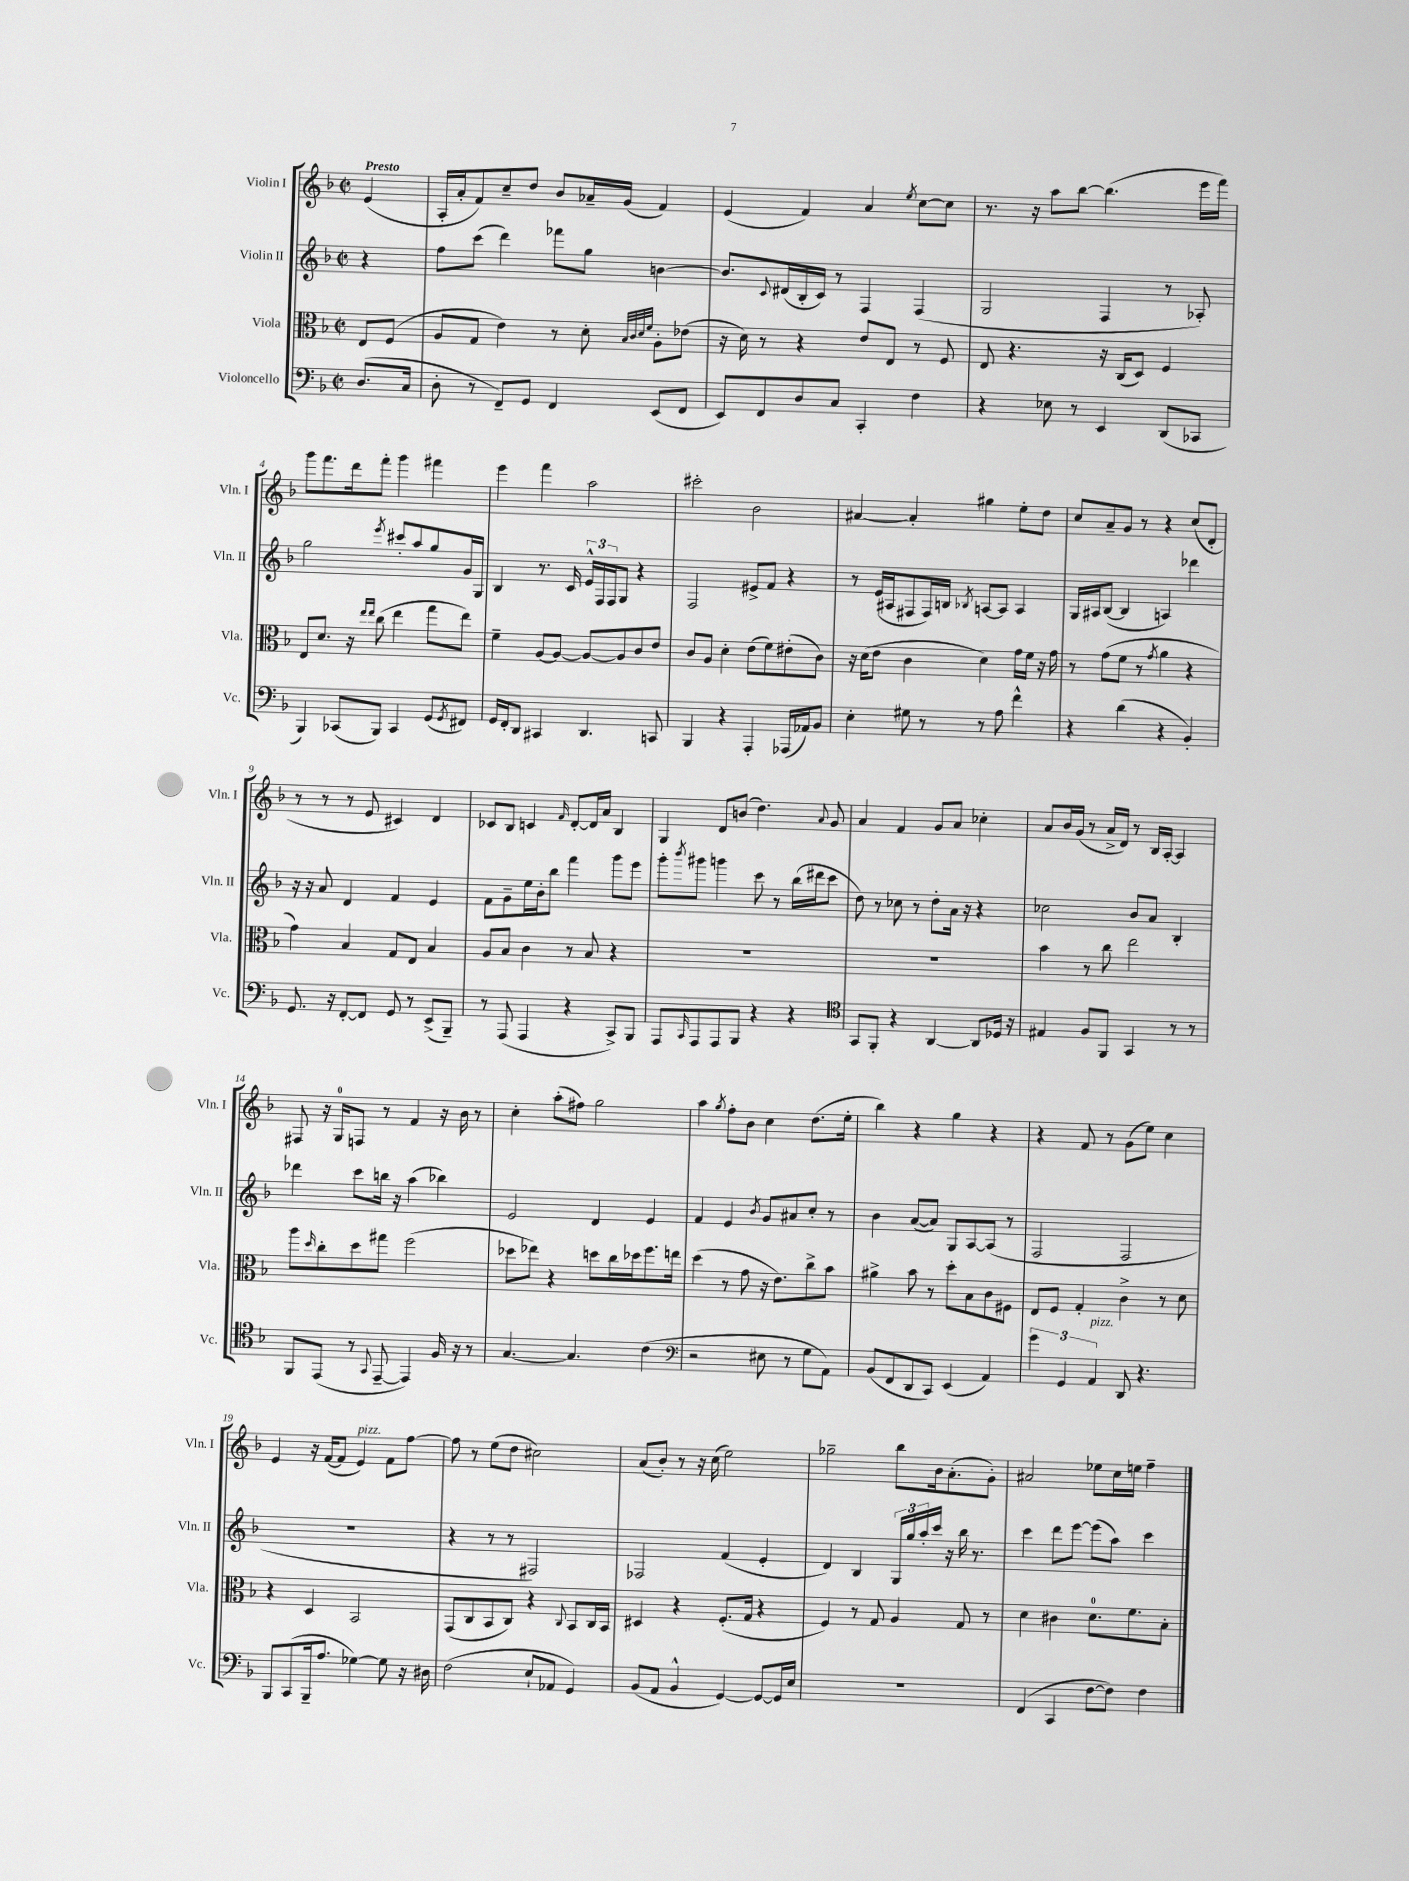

**kern	**kern	**kern	**kern
*staff4	*staff3	*staff2	*staff1
*clefF4	*clefC3	*clefG2	*clefG2
*k[b-]	*k[b-]	*k[b-]	*k[b-]
*M2/2	*M2/2	*M2/2	*M2/2
*met(c|)	*met(c|)	*met(c|)	*met(c|)
(8.D	8E	4r	(4e
.	(8F	.	.
16C	.	.	.
=	=	=	=
8D'	8A	8ff	16A'
.	.	.	16a'
8r	8G	(8ccc	8f)
8FF~)	4e)	4ddd)	8cc~
8GG	.	.	8dd
4FF	8r	8fff-	8b-
.	8d'	8gg	16a-~
.	.	.	(16g
.	32qqB-	.	.
.	32qqc	.	.
.	32qqd	.	.
.	32qqf	.	.
(8EE	8A'	[4b	4f)
8FF	(8e-	.	.
=	=	=	=
8EE)	16r	8.b]	(4e
.	16d)	.	.
8FF	8r	.	.
.	.	8qqc	.
.	.	(16d#	.
8D	4r	16B-'	4f)
.	.	16c)	.
8C	.	8r	.
4CC'	8e	4F	4a
.	8E	.	.
.	.	.	8qee
4F	8r	(4F	[8cc
.	8F	.	8cc]
=	=	=	=
4r	8E	2G	8.r
.	4.r	.	.
.	.	.	16r
8E-	.	.	8aa
8r	.	.	[8bb-
4EE	16r	4F	(4.bb-]
.	(16C	.	.
.	8D)	.	.
(8DD	4F	8r	.
8CC-	.	8A-')	16eee
.	.	.	16fff)
=	=	=	=
4BBB-)	8E	2gg	8ggg
.	8.d	.	8.fff
(8CC-	.	.	.
.	16r	.	16ddd
.	16qqee	.	.
.	16qqee	.	.
8BBB-)	(8cc	.	8fff'
.	.	8qeee	.
4CC-	4ee	8ccc#'	4ggg
.	.	8aa	.
(8GG	8gg	8gg	4fff#
8qGG	.	.	.
8FF#)	8ee)	16g	.
.	.	16G	.
=	=	=	=
16GG	4f~	4B-	4eee
16FF'	.	.	.
8DD	.	.	.
4CC#	[8A	8.r	4fff
.	8A_	.	.
.	.	16c	.
4.DD	8A_	24e^^	2aa
.	.	24F	.
.	.	24F	.
.	8A]	8G	.
.	8c	4r	.
8CC	8e	.	.
=	=	=	=
4BBB-	8c	2F	2ccc#'
.	8A	.	.
4r	4d'	.	.
4AAA'	(8e	8e#^	2b-
.	8f)	8f	.
(16AAA-	(8e#'	4r	.
16AA-)	.	.	.
8BB-	8c)	.	.
=	=	=	=
4E'	16r	8r	[4a#
.	(16d	.	.
.	8e	(16e	.
.	.	16A#	.
8G#	4c	8F#	4a#']
8r	.	16F#)	.
.	.	16B	.
.	.	8qB-	.
8r	4d)	[8A	4gg#
8A	.	8A]	.
4f^^	16g	4A	8ee'
.	16f	.	.
.	16r	.	8dd
.	16g	.	.
=	=	=	=
4r	8r	16G	8cc
.	.	16A#	.
.	(8g	([8B-	8a~
(4d	8f	4B-]	8g
.	8r	.	8r
.	8qg	.	.
4r	4a	4A)	4r
4BB-')	4r	4ddd-	(8cc
.	.	.	8d'
=	=	=	=
8.GG	4g)	16r	8r
.	.	16r	.
.	.	8a	8r
16r	.	.	.
[8FF'	4B-	4d	8r
8FF]	.	.	8e
8GG	8G	4f	4c#)
8r	8E	.	.
(8EE^	4B-	4e	4d
8BBB-~)	.	.	.
=	=	=	=
8r	8A	8f	8c-
(8AAA	8B-	8g~	8B-
4AAA	4c	16ee	4c
.	.	16b-'	.
.	.	8bb-	.
.	.	.	16qqf
4r	8r	4fff	[8d'
.	8B-	.	16d]
.	.	.	16a
8CC^)	4r	8ggg	4B-
8BBB-	.	8eee	.
=	=	=	=
8AAA	1r	8ggg'	4G
16qqCC	.	8qbbb-	.
8AAA	.	8ggg#	.
8AAA	.	4ggg	8d
8BBB-	.	.	(8b
4r	.	8ccc	4.dd)
.	.	8r	.
4r	.	(16bb-	.
.	.	16ddd#	.
.	.	.	8qqa
.	.	8ccc	8g
=	=	=	=
*clefC4	*	*	*
8GG	1r	8dd)	4a
8FF'	.	8r	.
4r	.	8cc-	4f
.	.	8r	.
[4AA	.	8dd'	8g
.	.	16a	8a
.	.	16r	.
8AA]	.	4r	4cc-'
16D-	.	.	.
16r	.	.	.
=	=	=	=
4E#	4b-	2cc-	8a
.	.	.	16b-
.	.	.	(16g
8F	8r	.	8r
8FF	8cc	.	16a^
.	.	.	16d)
4GG	2ee	8b-	8r
.	.	8a	16B-
.	.	.	[16A'
8r	.	4B-'	4A]
8r	.	.	.
=	=	=	=
8FF	8aa	4ddd-	8F#
.	16qqdd	.	.
(8EE	8cc'	.	16r
.	.	.	16G
8r	8dd	8ccc	8F
8qqGG	.	.	.
[8EE~	8gg#	16bb	8r
.	.	16r	.
4EE])	(2ff	(4aa	4f
16F	.	4bb-)	16r
16r	.	.	16b-
8r	.	.	8r
=	=	=	=
[4.G	8dd-	2e	4cc'
.	8ee-)	.	.
.	4r	.	(8aa'
4.G]	.	.	8ff#)
.	8dd	4d	2gg
.	16cc	.	.
.	16dd-	.	.
(4c	8.ff	4e	.
.	16ee	.	.
=	=	=	=
*clefF4	*	*	*
2r	(4dd	4f	4aa
.	.	.	8qgg
.	8r	4e	8ff'
.	8g	.	8b-
.	.	8qb-	.
8E#	16r	8g	4cc
.	8.e)	.	.
8r	.	8a#	.
8G	8cc^	8cc'	(8.dd
8AA)	8b-	8r	.
.	.	.	16ee'
=	=	=	=
(8BB-	4a#^	4b-	4bb-)
8FF	.	.	.
8DD	8b-	([8a	4r
8CC)	8r	8a])	.
(4EE	8dd'	8G	4gg
.	8B-	[8A	.
4AA)	8c	(8A]	4r
.	8F#	8r	.
=	=	=	=
6g	8E	2F	4r
.	8F	.	.
6GG	.	.	.
.	4G'	.	8f
6AA	.	.	.
.	.	.	8r
8DD	4c^	2F	(8g
4.r	.	.	8ee)
.	8r	.	4cc
.	8d	.	.
=	=	=	=
8BBB-	4r	1r	4e
(8CC	.	.	.
16BBB-~	4D	.	16r
8.A	.	.	([16f
.	.	.	8f]
[4G-)	2BB-	.	4e)
8G-]	.	.	8f
16r	.	.	[8ff
16D#	.	.	.
=	=	=	=
(2F	(8GG	4r	8ff]
.	8C	.	8r
.	8BB-	8r	(8ee
.	8C)	8r	8dd
8E`	4r	2F#)	2cc#)
8AA-	.	.	.
.	8qqC	.	.
4GG)	8BB-	.	.
.	16C	.	.
.	16BB-	.	.
=	=	=	=
(8BB-	4D#	2F-	(8a
8AA	.	.	8b-')
4BB-^^	4r	.	8r
.	.	.	16r
.	.	.	(16cc
[4GG)	(8.F'	(4f	2ee)
.	16G	.	.
8GG_	4r	4e'	.
16GG]	.	.	.
16E	.	.	.
=	=	=	=
1r	4F)	4d)	2gg-~
.	8r	4B-	.
.	8G	.	.
.	4A	24G	8bb-
.	.	24gg	.
.	.	24aa'	.
.	.	16ccc	16b-
.	.	16r	(8.a'
.	8G	16bb-	.
.	.	8.r	.
.	8r	.	8g')
=	=	=	=
(4FF	4d	4ccc	2a#
4CC	4c#	8ddd	.
.	.	[8eee	.
[8F	8.d	(8eee]	8ee-
8F])	.	8aa)	16cc
.	8.f	.	16ee
4F	.	4ccc	4ff~
.	8B-'	.	.
==	==	==	==
*-	*-	*-	*-
